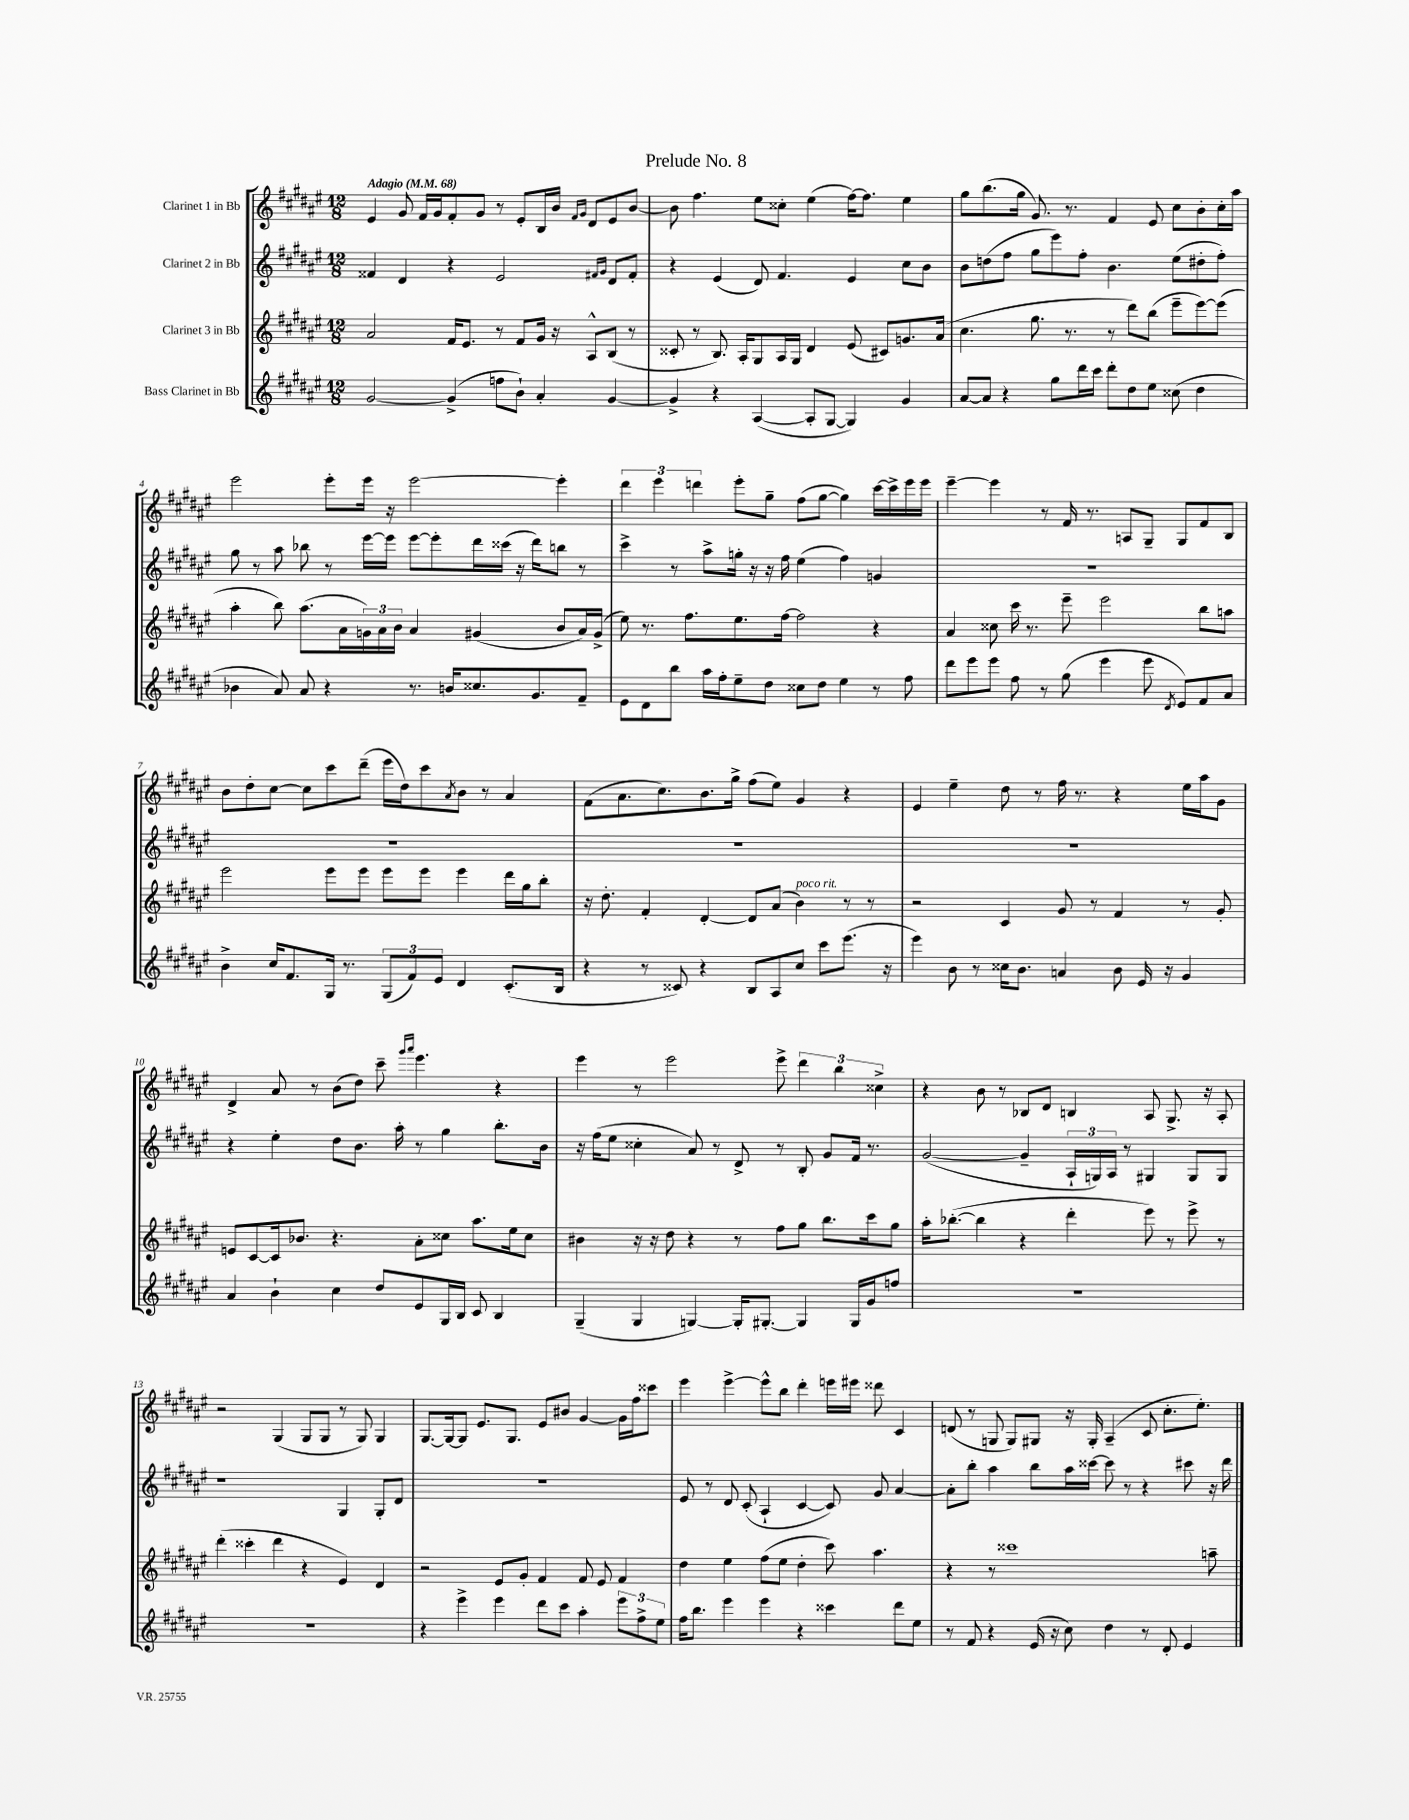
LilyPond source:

\header { title = "Prelude No. 8" }
<<
\new StaffGroup <<
\new Staff = "s0" \with { instrumentName = "Clarinet 1 in Bb" } {
    \clef treble \key fis \major \numericTimeSignature \time 12/8 \tempo "Adagio" 4 = 68
    eis'4 gis'8 fis'16 gis'16 fis'8-. gis'8 r8 eis'8-. b16 b'16 \grace { fis'16 gis'16 } dis'8 eis'8 b'8~ |
    b'8 fis''4. eis''8 cisis''8-. eis''4( fis''16~) fis''8. eis''4 |
    gis''8 b''8.( gis''16 gis'8.) r8. fis'4 eis'8 cis''8 b'8-. cis''16-. ais''16 |
    eis'''2 eis'''8-. eis'''16 r16 eis'''2~ eis'''4-. |
    \tuplet 3/2 { dis'''4 eis'''4 d'''4 } eis'''8-. gis''8-- fis''8( gis''8~ gis''4) cis'''16~ cis'''16-> eis'''16 eis'''16 |
    eis'''4~-- eis'''4 r8 fis'16 r8. a8 gis8-- gis8 fis'8 b8 |
    b'8 dis''8-. cis''8~ cis''8 cis'''8 dis'''8--( eis'''16 dis''16) cis'''8 \acciaccatura { ais'8 } b'8 r8 ais'4 |
    fis'8( ais'8. cis''8.) b'8. gis''16-> fis''8( eis''8) gis'4 r4 |
    eis'4 eis''4-- dis''8 r8 fis''16 r8. r4 eis''16 ais''16 gis'8 |
    dis'4-> ais'8 r8 b'8( dis''8) cis'''8-- \grace { gis'''16 ais'''16 } eis'''4. r4 |
    eis'''4 r8 eis'''2 eis'''8-> \tuplet 3/2 { dis'''4 b''4 cisis''4-> } |
    r4 b'8 r8 bes8 dis'8 b4 ais8 gis8.-> r16 ais8-. |
    r2 gis4( gis8 gis8 r8 gis8) gis4 |
    gis8.~ gis16~ gis8 eis'8. gis8. eis'8 bis'8 gis'4~ gis'16 fis''16 cisis'''8 |
    eis'''4 eis'''4~-> eis'''8-^ b''8 dis'''4-. e'''16 eis'''16 disis'''8 cis'4 |
    d'8( r8 g8 g8) gis8 r16 gis16-. ais4--( cis'8 cis''8.-. eis''8.-.) \bar "|." |
}
\new Staff = "s1" \with { instrumentName = "Clarinet 2 in Bb" } {
    \clef treble \key fis \major \numericTimeSignature \time 12/8
    fisis'4 dis'4 r4 eis'2 \grace { fis'16 gis'16 } dis'8 fis'8-. |
    r4 eis'4( dis'8) fis'4. eis'4 cis''8 b'8 |
    b'8 d''8( fis''8 gis''8 eis'''8) fis''8-. b'4. eis''8( dis''8-. fis''8-.) |
    gis''8 r8 ais''8 bes''8 r8 eis'''16~ eis'''16 eis'''8~ eis'''8-. dis'''16 cisis'''16( r16 dis'''16) b''8 r8 |
    cis'''4-> r8 ais''8-> g''16-. r16 r16 fis''16 eis''4( fis''4) g'4 |
    R1. |
    R1. |
    R1. |
    R1. |
    r4 eis''4-. dis''8 b'8. ais''16-. r8 gis''4 b''8.-. b'16 |
    r16 fis''16( eis''8 cisis''4-. ais'8) r8 dis'8-> r8 b8-. gis'8 fis'16 r8. |
    gis'2~( gis'4-- \tuplet 3/2 { ais16-! g16) ais16 } r8 gis4 gis8 gis8 |
    r1 gis4 gis8-. dis'8 |
    R1. |
    eis'8 r8 dis'8 cis'8-.( ais4-! cis'4~ cis'8) gis'8 ais'4~ |
    ais'8-. b''8-. ais''4 b''8 ais''16 cisis'''16~ cisis'''8 r8 r4 cis'''8 r16 dis'''16 \bar "|." |
}
\new Staff = "s2" \with { instrumentName = "Clarinet 3 in Bb" } {
    \clef treble \key fis \major \numericTimeSignature \time 12/8
    ais'2 fis'16 eis'8. r8 fis'8 gis'16 r16 ais8-^ b8( r8 |
    cisis'8-. r8 b8.) ais16-. gis8 ais16 gis16 dis'4 eis'8( cis'8) g'8. ais'16( |
    cis''4. gis''8. r8. r8 dis'''8) b''8( eis'''8-- eis'''8~) eis'''8( |
    ais''4-. b''8) ais''8.( ais'16 \tuplet 3/2 { g'16) ais'16 b'16 } ais'4 gis'4( b'8 ais'16) gis'16->( |
    eis''8) r8. fis''8. eis''8. fis''16~ fis''2 r4 |
    ais'4 cisis''8 cis'''16 r8. eis'''8-- eis'''2 b''8 a''8 |
    eis'''2 eis'''8 eis'''8 eis'''8 eis'''8 eis'''4 dis'''16 gis''16 b''8-. |
    r16 dis''8.-. fis'4-. dis'4~-. dis'8 ais'8( b'4^\markup { \italic "poco rit." }) r8 r8 |
    r2 cis'4 gis'8 r8 fis'4 r8 gis'8-. |
    e'8 cis'8~ cis'16 bes'8. r4. ais'8-. cisis''8 ais''8. eis''16 cisis''8 |
    bis'4 r16 r16 dis''8 r4 r8 fis''8 gis''8 b''8. cis'''16 gis''8 |
    ais''16-. bes''8.~-.( bes''4 r4 dis'''4-. eis'''8) r8 eis'''8-> r8 |
    dis'''4-.( cisis'''4-. dis'''4 r4 eis'4) dis'4 |
    r2 eis'8 gis'8-. fis'4 fis'8 eis'8 fis'4 |
    dis''4 eis''4 fis''8( eis''8 dis''4-. cis'''8) ais''4. |
    r4 r8 cisis'''1 a''8-- \bar "|." |
}
\new Staff = "s3" \with { instrumentName = "Bass Clarinet in Bb" } {
    \clef treble \key fis \major \numericTimeSignature \time 12/8
    gis'2~ gis'4->( f''8 b'8-!) ais'4-. gis'4~ |
    gis'4-> r4 ais4~( ais8-. gis8~ gis4) gis'4 |
    ais'8~ ais'8 r4 gis''8 dis'''16 cis'''16 dis'''8-. dis''8 eis''8 cisis''8( dis''4 |
    bes'4 ais'8) ais'8 r4 r8. b'16 cisis''8. gis'8. fis'8-- |
    eis'8 dis'8 b''8 ais''16 fis''16-. eis''8-- dis''8 cisis''8 dis''8 eis''4 r8 fis''8 |
    dis'''8 eis'''8 eis'''8 fis''8 r8 gis''8( eis'''4 eis'''8 \acciaccatura { dis'8 } eis'8) fis'8 ais'8 |
    b'4-> cis''16 fis'8. gis16 r8. \tuplet 3/2 { gis8( fis'8) eis'8 } dis'4 cis'8.-.( b16 |
    r4 r8 cisis'8) r4 b8 ais8 cis''8 cis'''8 eis'''8.( r16 |
    eis'''4) b'8 r8 cisis''16 b'8. a'4 b'8 eis'16 r16 gis'4 |
    ais'4 b'4-! cis''4 dis''8 eis'8 gis16 b16 cis'8 b4 |
    gis4--( gis4 g4~) g16-. gis8.~-. gis4 gis16 gis'16 f''8 |
    R1. |
    R1. |
    r4 eis'''4-> eis'''4 dis'''8 cis'''8 ais''4-. \tuplet 3/2 { eis'''8 fis''8-> eis''8 } |
    fis''16 b''8. eis'''4 eis'''4 r4 cisis'''4 dis'''8 eis''8 |
    r8 fis'8 r4 eis'16( r16 cis''8) dis''4 r8 dis'8-. eis'4 \bar "|." |
}
>>
>>
